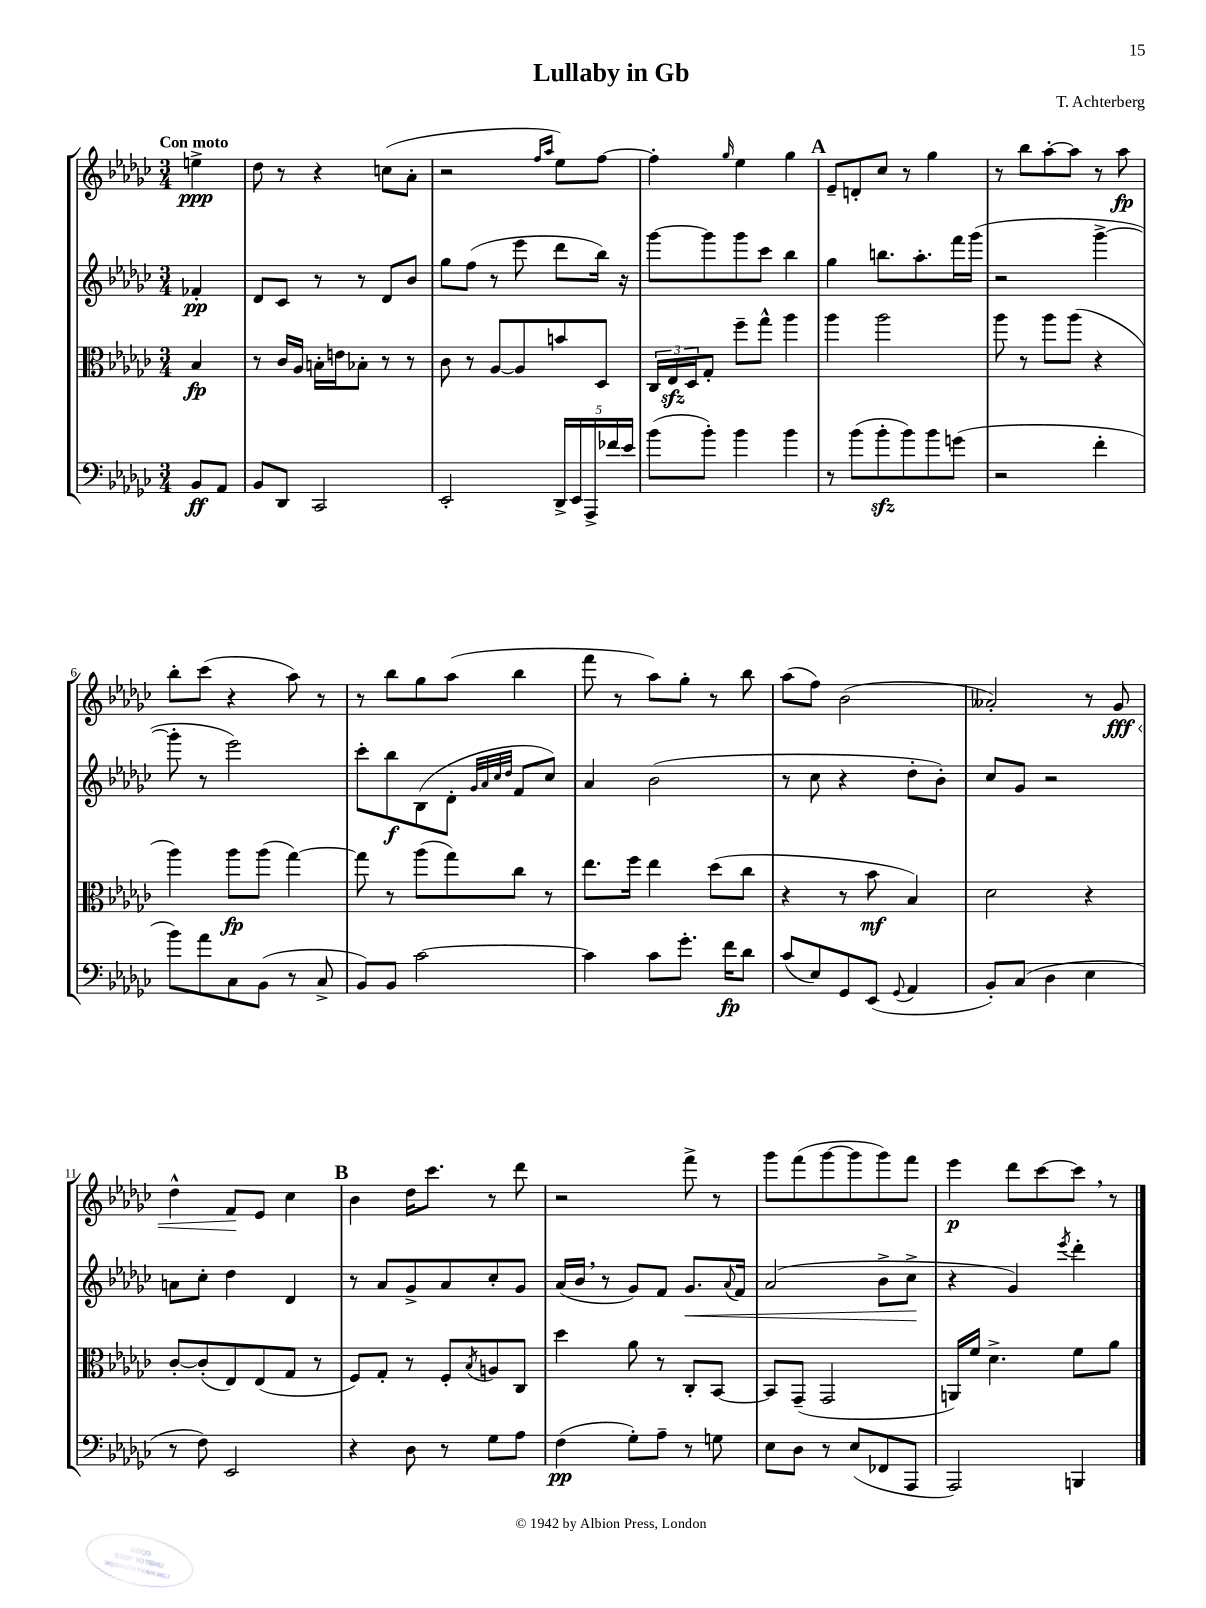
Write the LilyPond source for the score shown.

\header { title = "Lullaby in Gb" composer = "T. Achterberg" }
<<
\new StaffGroup <<
\new Staff = "s0" {
    \clef treble \key ges \major \numericTimeSignature \time 3/4 \partial 4 \tempo "Con moto"
    e''4->\ppp |
    des''8 r8 r4 c''8( aes'8-. |
    r2 \grace { f''16 aes''16 } ees''8) f''8~ |
    f''4-. \grace { ges''16 } ees''4 ges''4 |
    \mark \markup { \bold "A" } ees'8-- d'8-. ces''8 r8 ges''4 |
    r8 bes''8 aes''8~-. aes''8 r8 aes''8\fp |
    bes''8-. ces'''8( r4 aes''8) r8 |
    r8 bes''8 ges''8 aes''8( bes''4 |
    f'''8 r8 aes''8) ges''8-. r8 bes''8 |
    aes''8( f''8) bes'2( |
    aeses'2-.) r8 ges'8\fff\< |
    des''4-^ f'8\! ees'8 ces''4 |
    \mark \markup { \bold "B" } bes'4 des''16 ces'''8. r8 des'''8 |
    r2 f'''8-> r8 |
    ges'''8 f'''8( ges'''8~ ges'''8 ges'''8) f'''8 |
    ees'''4\p des'''8 ces'''8~ ces'''8 \breathe r8 \bar "|." |
}
\new Staff = "s1" {
    \clef treble \key ges \major \numericTimeSignature \time 3/4 \partial 4
    fes'4-.\pp |
    des'8 ces'8 r8 r8 des'8 bes'8 |
    ges''8 f''8( r8 ees'''8 des'''8 bes''16) r16 |
    ges'''8~ ges'''8 ges'''8 ces'''8 bes''4 |
    \mark \markup { \bold "A" } ges''4 b''8. aes''8.-. f'''16 ges'''16( |
    r2 ges'''4~-> |
    ges'''8-. r8 ees'''2) |
    ces'''8-. bes''8\f bes8( des'8-. \grace { ges'32 aes'32 ces''32 des''32 } f'8 ces''8) |
    aes'4 bes'2( |
    r8 ces''8 r4 des''8-. bes'8-.) |
    ces''8 ges'8 r2 |
    a'8 ces''8-. des''4 des'4 |
    \mark \markup { \bold "B" } r8 aes'8 ges'8-> aes'8 ces''8-. ges'8 |
    aes'16( bes'16 \breathe r8 ges'8) f'8 ges'8.\< \appoggiatura { aes'8 } f'16 |
    aes'2( bes'8-> ces''8->\! |
    r4 ges'4) \acciaccatura { ees'''8 } des'''4-. \bar "|." |
}
\new Staff = "s2" {
    \clef alto \key ges \major \numericTimeSignature \time 3/4 \partial 4
    bes4\fp |
    r8 ces'16 aes16 b16-. e'16 bes8-. r8 r8 |
    ces'8 r8 aes8~ aes8 b'8 des8 |
    \tuplet 3/2 { ces16 ees16\sfz des16 } ges8-. f''8-- ges''8-^ aes''4 |
    \mark \markup { \bold "A" } aes''4 aes''2 |
    aes''8 r8 aes''8 aes''8( r4 |
    aes''4) aes''8\fp aes''8( ges''4~) |
    ges''8 r8 aes''8( ges''8) ces''8 r8 |
    ees''8. f''16 ees''4 des''8( ces''8 |
    r4 r8 bes'8\mf bes4) |
    des'2 r4 |
    ces'8~-. ces'8-.( ees8) ees8( ges8 r8 |
    \mark \markup { \bold "B" } f8) ges8-. r8 f8-. \acciaccatura { bes8 } a8 ces8 |
    des''4 aes'8 r8 ces8-. bes,8~ |
    bes,8 ges,8--( ges,2 |
    a,16) f'16 des'4.-> f'8 aes'8 \bar "|." |
}
\new Staff = "s3" {
    \clef bass \key ges \major \numericTimeSignature \time 3/4 \partial 4
    bes,8\ff aes,8 |
    bes,8 des,8 ces,2 |
    ees,2-. \tuplet 5/4 { des,16-> ees,16 aes,,16-> fes'16 ees'16 } |
    bes'8( bes'8-.) bes'4 bes'4 |
    \mark \markup { \bold "A" } r8 bes'8( bes'8-.\sfz bes'8) bes'8 g'8( |
    r2 f'4-. |
    bes'8) aes'8 ces8 bes,8( r8 ces8-> |
    bes,8) bes,8 ces'2~ |
    ces'4 ces'8 ges'8.-. f'16\fp des'8 |
    ces'8( ees8) ges,8 ees,8( \appoggiatura { ges,8 } aes,4 |
    bes,8-.) ces8( des4 ees4 |
    r8 f8) ees,2 |
    \mark \markup { \bold "B" } r4 des8 r8 ges8 aes8 |
    f4\pp( ges8-.) aes8-- r8 g8 |
    ees8 des8 r8 ees8( fes,8 aes,,8 |
    aes,,2) b,,4 \bar "|." |
}
>>
>>
